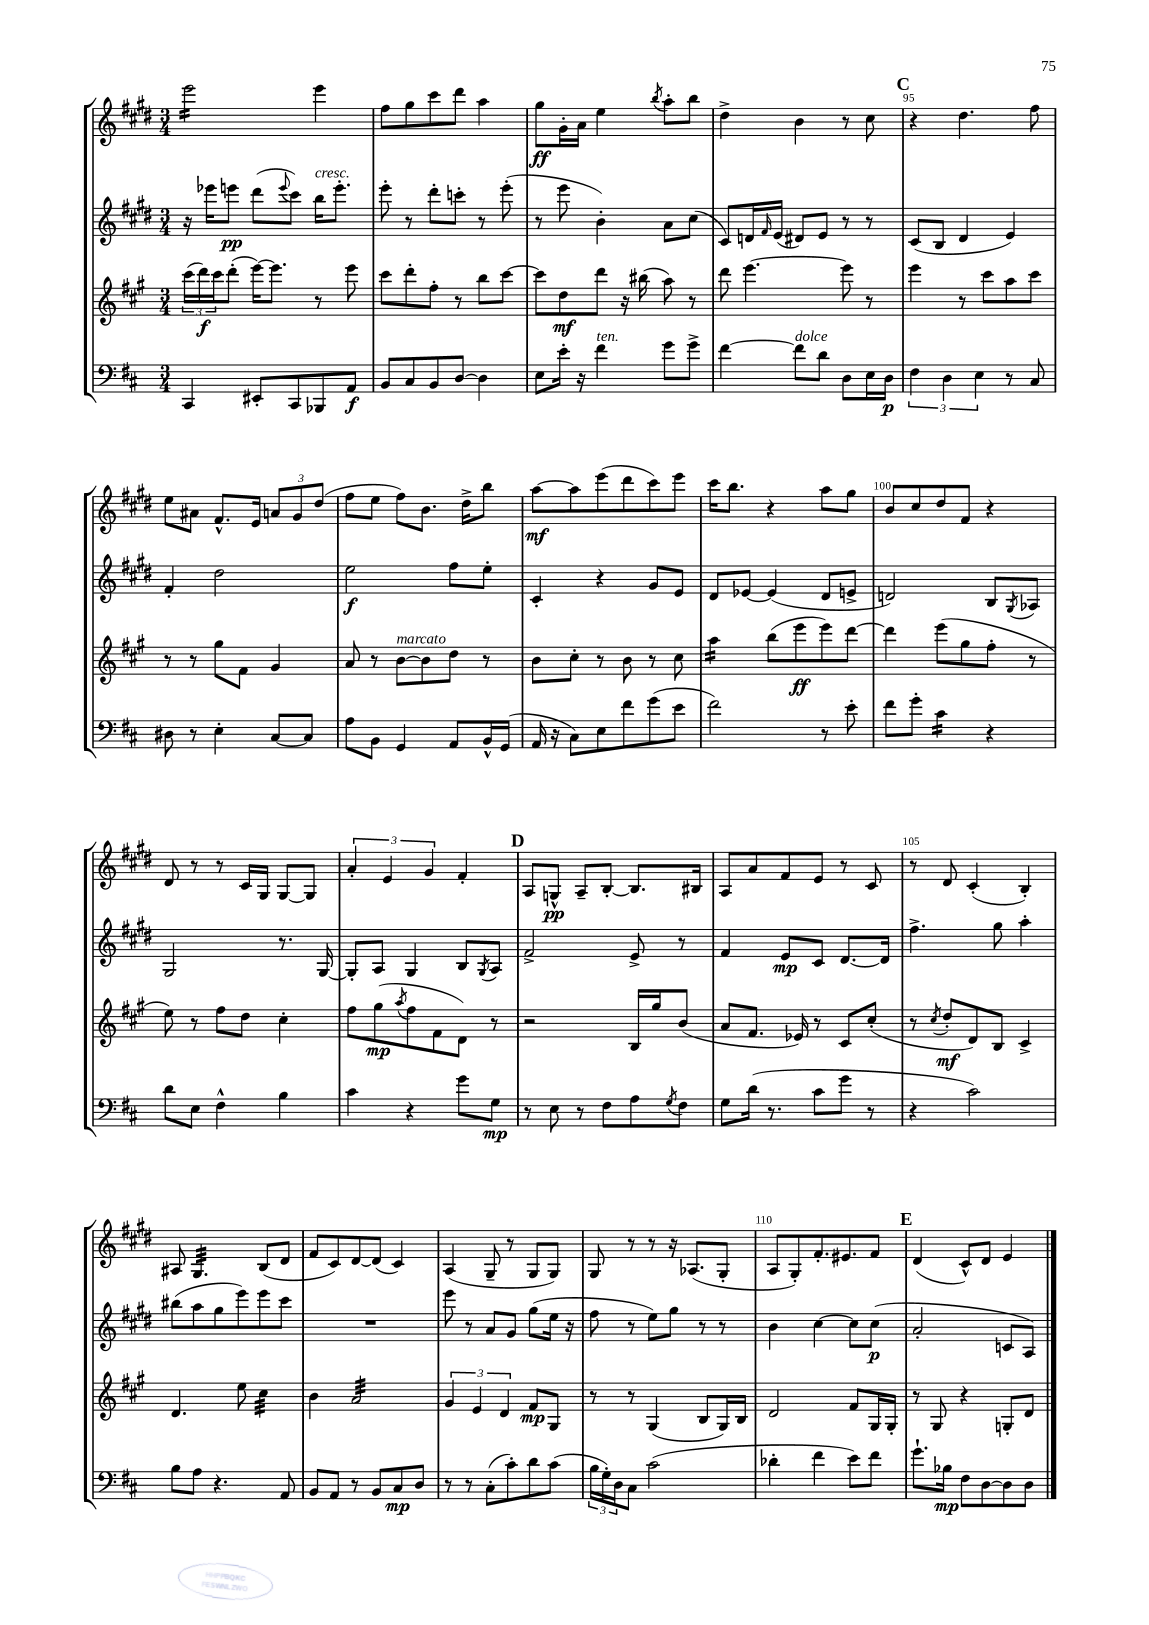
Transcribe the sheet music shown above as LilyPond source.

<<
\new StaffGroup <<
\new Staff = "s0" {
    \clef treble \key e \major \numericTimeSignature \time 3/4
    e'''2:16 e'''4 |
    fis''8 gis''8 cis'''8 dis'''8 a''4 |
    gis''8\ff gis'16-. a'16 e''4 \acciaccatura { b''8 } a''8-. b''8 |
    dis''4-> b'4 r8 cis''8 |
    \mark \markup { \bold "C" } r4 dis''4. fis''8 |
    e''8 ais'8 fis'8.-^ e'16 \tuplet 3/2 { a'8 gis'8 dis''8( } |
    fis''8 e''8 fis''8) b'8. dis''16-> b''8 |
    a''8~\mf a''8 e'''8( dis'''8 cis'''8) e'''8 |
    cis'''16 b''8. r4 a''8 gis''8 |
    b'8 cis''8 dis''8 fis'8 r4 |
    dis'8 r8 r8 cis'16 gis16 gis8~ gis8 |
    \tuplet 3/2 { a'4-. e'4 gis'4 } fis'4-. |
    \mark \markup { \bold "D" } a8 g8-^\pp a8-- b8~-. b8. bis16 |
    a8 a'8 fis'8 e'8 r8 cis'8 |
    r8 dis'8 cis'4-.( b4-.) |
    ais8 gis4.:32 b8( dis'8 |
    fis'8 cis'8) dis'8~ dis'8( cis'4) |
    a4( gis8-- r8 gis8 gis8) |
    gis8 r8 r8 r16 aes8.( gis8-. |
    a8 gis8-.) fis'8.-. eis'8. fis'8 |
    \mark \markup { \bold "E" } dis'4( cis'8-^) dis'8 e'4 \bar "|." |
}
\new Staff = "s1" {
    \clef treble \key e \major \numericTimeSignature \time 3/4
    r16 ees'''16 e'''8\pp dis'''8( \appoggiatura { e'''8 } cis'''8) b''16^\markup { \italic "cresc." } e'''8.-. |
    e'''8-. r8 dis'''8-. c'''8-. r8 e'''8-.( |
    r8 e'''8 b'4-.) a'8 cis''8( |
    cis'8) d'16 \grace { fis'16 } e'16( dis'8) e'8 r8 r8 |
    \mark \markup { \bold "C" } cis'8( b8 dis'4 e'4) |
    fis'4-. dis''2 |
    e''2\f fis''8 e''8-. |
    cis'4-. r4 gis'8 e'8 |
    dis'8 ees'8~ ees'4( dis'8 e'8-> |
    d'2) b8 \acciaccatura { gis8 } aes8 |
    gis2 r8. gis16~ |
    gis8-. a8 gis4 b8 \acciaccatura { gis8 } a8 |
    \mark \markup { \bold "D" } fis'2-> e'8-> r8 |
    fis'4 e'8\mp cis'8 dis'8.~ dis'16 |
    fis''4.-> gis''8 a''4-. |
    bis''8( a''8 gis''8 e'''8) e'''8 cis'''8 |
    R2. |
    e'''8 r8 a'8 gis'8 gis''8( e''16 r16 |
    fis''8 r8 e''8) gis''8 r8 r8 |
    b'4 cis''4~ cis''8 cis''8\p( |
    \mark \markup { \bold "E" } a'2-. c'8 a8) \bar "|." |
}
\new Staff = "s2" {
    \clef treble \key a \major \numericTimeSignature \time 3/4
    \tuplet 3/2 { cis'''16( d'''16\f) cis'''16 } d'''8-.( e'''16~) e'''8. r8 e'''8 |
    cis'''8 d'''8-. fis''8-. r8 b''8 cis'''8~ |
    cis'''8 d''8\mf d'''8 r16 bis''16( a''8) r8 |
    d'''8 e'''4.~ e'''8 r8 |
    \mark \markup { \bold "C" } e'''4 r8 cis'''8 a''8 cis'''8 |
    r8 r8 gis''8 fis'8 gis'4 |
    a'8 r8 b'8~^\markup { \italic "marcato" } b'8 d''8 r8 |
    b'8 cis''8-. r8 b'8 r8 cis''8 |
    a''4:16 b''8( e'''8\ff e'''8) d'''8~ |
    d'''4 e'''8( gis''8 fis''8-. r8 |
    e''8) r8 fis''8 d''8 cis''4-. |
    fis''8 gis''8\mp( \acciaccatura { a''8 } fis''8 fis'8 d'8) r8 |
    \mark \markup { \bold "D" } r2 b16 gis''16 b'8( |
    a'8 fis'8. ees'16) r8 cis'8 cis''8-.( |
    r8 \acciaccatura { cis''8 } d''8-.\mf d'8) b8 cis'4-> |
    d'4. e''8 cis''4:32 |
    b'4 a'2:32 |
    \tuplet 3/2 { gis'4 e'4 d'4 } fis'8\mp gis8 |
    r8 r8 gis4( b8 gis16) b16 |
    d'2 fis'8 gis16 gis16-. |
    \mark \markup { \bold "E" } r8 gis8 r4 g8-. d'8 \bar "|." |
}
\new Staff = "s3" {
    \clef bass \key d \major \numericTimeSignature \time 3/4
    cis,4 eis,8-. cis,8 bes,,8 a,8\f |
    b,8 cis8 b,8 d8~ d4 |
    e8 e'16-. r16 fis'4^\markup { \italic "ten." } g'8 g'8-> |
    fis'4~ fis'8^\markup { \italic "dolce" } d'8 d8 e16 d16\p |
    \mark \markup { \bold "C" } \tuplet 3/2 { fis4 d4 e4 } r8 cis8 |
    dis8 r8 e4-. cis8~ cis8 |
    a8 b,8 g,4 a,8 b,16-^ g,16( |
    a,16 r16 cis8) e8 fis'8 g'8( e'8 |
    fis'2) r8 e'8-. |
    fis'8 g'8-. cis'4:16 r4 |
    d'8 e8 fis4-^ b4 |
    cis'4 r4 g'8 g8\mp |
    \mark \markup { \bold "D" } r8 e8 r8 fis8 a8 \acciaccatura { g8 } fis8 |
    g8 d'16( r8. cis'8 g'8 r8 |
    r4 cis'2) |
    b8 a8 r4. a,8 |
    b,8 a,8 r8 b,8 cis8\mp d8 |
    r8 r8 cis8-.( cis'8-.) d'8 cis'8( |
    \tuplet 3/2 { b16 g16-.) d16 } cis8 cis'2( |
    des'4-. fis'4 e'8) fis'8 |
    \mark \markup { \bold "E" } g'8.-! bes16\mp fis8 d8~ d8 d8 \bar "|." |
}
>>
>>
\layout { \context { \Score currentBarNumber = #91 \override BarNumber.break-visibility = ##(#f #t #t) barNumberVisibility = #(every-nth-bar-number-visible 5) } }
